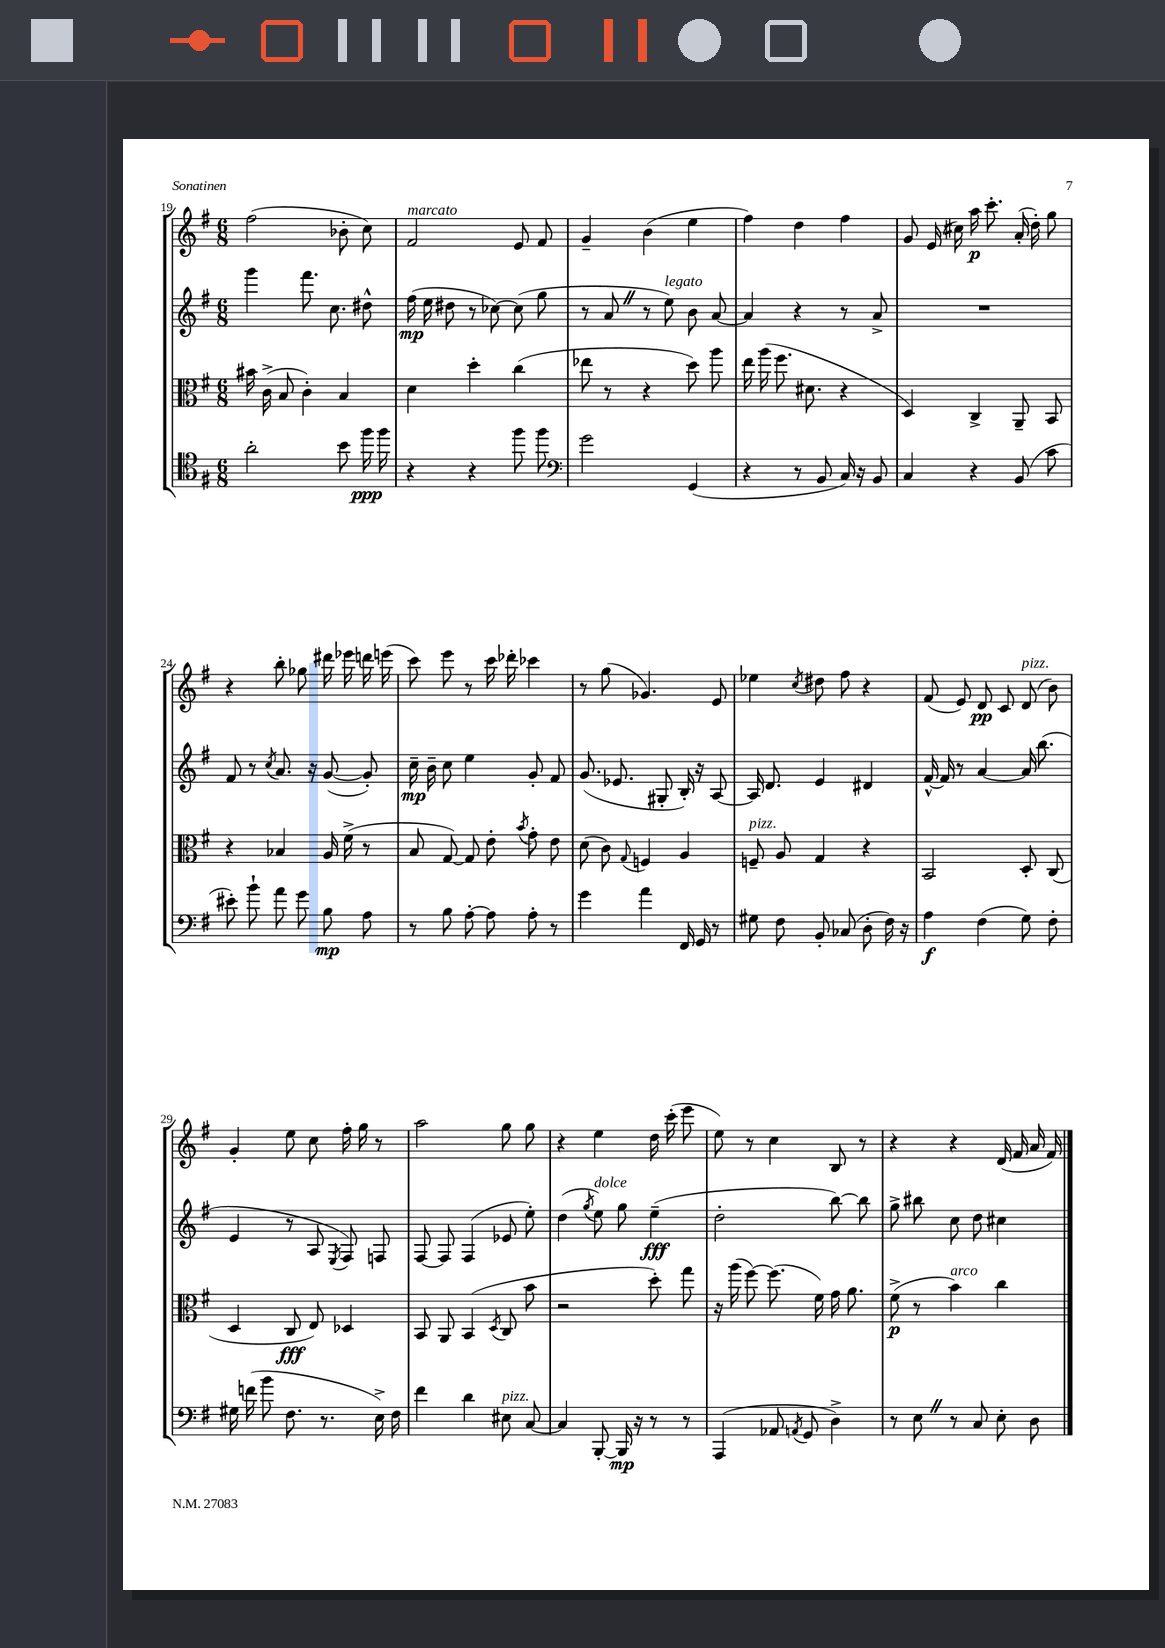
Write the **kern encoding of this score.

**kern	**dynam	**kern	**dynam	**kern	**dynam	**kern	**dynam
*part4	*part4	*part3	*part3	*part2	*part2	*part1	*part1
*staff4	*staff4	*staff3	*staff3	*staff2	*staff2	*staff1	*staff1
*clefC4	*	*clefC3	*	*clefG2	*	*clefG2	*
*k[f#]	*	*k[f#]	*	*k[f#]	*	*k[f#]	*
*M6/8	*	*M6/8	*	*M6/8	*	*M6/8	*
=19	=19	=19	=19	=19	=19	=19	=19
2a'\	.	16b#X\	.	4ggg\	.	(2ff#\	.
.	.	(16c^\	.	.	.	.	.
.	.	8B/	.	.	.	.	.
.	.	4c'\)	.	8.fff#\	.	.	.
.	.	.	.	8.cc\	.	.	.
8b\	.	4B/	.	.	.	8b-X'\	.
16ff#\	ppp	.	.	8dd#X^^\	.	8cc\)	.
16ff#\	.	.	.	.	.	.	.
=20	=20	=20	=20	=20	=20	=20	=20
!	!	!	!	!	!	!LO:TX:a:i:t=marcato	!
4r	.	4d\	.	(16ff#\	mp	2f#/	.
.	.	.	.	16ee\	.	.	.
.	.	.	.	8dd#X\	.	.	.
4r	.	4dd'\	.	8r	.	.	.
.	.	.	.	[8cc-X\)	.	.	.
8ff#\	.	(4cc\	.	(8cc-\]	.	8e/	.
8ff#\	.	.	.	8gg\	.	8f#/	.
=21	=21	=21	=21	=21	=21	=21	=21
*clefF4	*	*	*	*	*	*	*
2g\	.	8ee-X\	.	8r	.	4g~/	.
.	.	8r	.	8aZ/	.	.	.
.	.	4r	.	8r	.	(4b\	.
!	!	!	!	!LO:TX:a:i:t=legato	!	!	!
.	.	.	.	8ee\)	.	.	.
(4GG/	.	8dd\)	.	8b\	.	4ee\	.
.	.	8aa\	.	[8a/	.	.	.
=22	=22	=22	=22	=22	=22	=22	=22
4r	.	16ee\	.	4a/]	.	4ff#\)	.
.	.	(16aa\	.	.	.	.	.
.	.	8.ff#\	.	.	.	.	.
8r	.	.	.	4r	.	4dd\	.
.	.	8.d#X\	.	.	.	.	.
8BB/	.	.	.	.	.	.	.
16C/)	.	4r	.	8r	.	4ff#\	.
16r	.	.	.	.	.	.	.
8BB/	.	.	.	8a^/	.	.	.
=23	=23	=23	=23	=23	=23	=23	=23
4C/	.	4D/)	.	2.r	.	8g/	.
.	.	.	.	.	.	(16e/	.
.	.	.	.	.	.	16cc#X\)	.
4r	.	4C^/	.	.	.	16aa\	p
.	.	.	.	.	.	8.ccc'\	.
(8BB/	.	8AA~/	.	.	.	(16a'/	.
.	.	.	.	.	.	16dd'\)	.
8c\	.	8BB/	.	.	.	8gg\	.
!!LO:LB:g=z
=24	=24	=24	=24	=24	=24	=24	=24
8e#X'\)	.	4r	.	8f#/	.	4r	.
8b`\	.	.	.	8r	.	.	.
.	.	.	.	8qcc/	.	.	.
8a\	.	4B-X/	.	8.a/	.	8bb'\	.
8g\	.	.	.	.	.	8gg-X\	.
.	.	.	.	16r	.	.	.
8B\	mp	16A/	.	([8g/	.	16ddd#X\	.
.	.	(16f#^\	.	.	.	16eee-X\	.
8A\	.	8r	.	8g'/])	.	16dddn\	.
.	.	.	.	.	.	(16eeen\	.
=25	=25	=25	=25	=25	=25	=25	=25
8r	.	8B/	.	16cc~\	mp	8ccc\)	.
.	.	.	.	16b~\	.	.	.
8B\	.	[8G/)	.	8cc\	.	8eee\	.
[8A'\	.	8G/]	.	4ee\	.	8r	.
8A\]	.	8e'\	.	.	.	16ccc\	.
.	.	.	.	.	.	16ddd-X'\	.
.	.	8qb/	.	.	.	.	.
8A'\	.	8g'\	.	8g'/	.	4ccc-X\	.
8r	.	8e\	.	8f#/	.	.	.
=26	=26	=26	=26	=26	=26	=26	=26
4g\	.	(8d\	.	(8.g/	.	8r	.
.	.	8c\)	.	.	.	(8gg\	.
.	.	.	.	8.e-X/	.	.	.
.	.	8qqG/	.	.	.	.	.
4a\	.	4Fn/	.	.	.	4.g-X/)	.
.	.	.	.	8G#X'/	.	.	.
16FF#/	.	4A/	.	16B'/)	.	.	.
16GG/	.	.	.	16r	.	.	.
8r	.	.	.	[8A/	.	8e/	.
=27	=27	=27	=27	=27	=27	=27	=27
!	!	!LO:TX:a:i:t=pizz.	!	!	!	!	!
8G#X\	.	8Fn~/	.	16A/]	.	4ee-X\	.
.	.	.	.	8.d/	.	.	.
8F#\	.	8A/	.	.	.	.	.
.	.	.	.	.	.	8qcc/	.
8BB'/	.	4G/	.	4e/	.	8dd#X\	.
(8C-X/	.	.	.	.	.	8ff#\	.
8D'\	.	4r	.	4d#X/	.	4r	.
16F#\)	.	.	.	.	.	.	.
16r	.	.	.	.	.	.	.
=28	=28	=28	=28	=28	=28	=28	=28
4A\	f	2BB/	.	[16f#^^/	.	(8f#/	.
.	.	.	.	16f#/]	.	.	.
.	.	.	.	8r	.	8e/)	.
(4F#\	.	.	.	[4a/	.	8d/	pp
.	.	.	.	.	.	8c/	.
!	!	!	!	!	!	!LO:TX:a:i:t=pizz.	!
8G\)	.	8D'/	.	16a/]	.	(8d/	.
.	.	.	.	(8.bb\	.	.	.
8F#'\	.	(8C/	.	.	.	8b\)	.
!!LO:LB:g=z
=29	=29	=29	=29	=29	=29	=29	=29
16G#X\	.	4D/	.	4e/	.	4g'/	.
(16fn\	.	.	.	.	.	.	.
8b\	.	.	.	.	.	.	.
8.F#\	.	8C/	fff	8r	.	8ee\	.
.	.	8E/)	.	8A/	.	8cc\	.
8.r	.	.	.	.	.	.	.
.	.	.	.	8qE/	.	.	.
.	.	4D-X/	.	8F#/)	.	16ff#'\	.
.	.	.	.	.	.	16gg\	.
16E^\)	.	.	.	8Fn/	.	8r	.
16F#\	.	.	.	.	.	.	.
=30	=30	=30	=30	=30	=30	=30	=30
4f#\	.	8BB/	.	[8F#/	.	2aa\	.
.	.	8AA/	.	8F#/]	.	.	.
4d\	.	(4BB/	.	(4F#/	.	.	.
.	.	8qD/	.	.	.	.	.
!LO:TX:a:i:t=pizz.	!	!	!	!	!	!	!
8E#X\	.	8C/	.	8e-X/	.	8gg\	.
[8C/	.	8b\	.	8ee'\)	.	8gg\	.
=31	=31	=31	=31	=31	=31	=31	=31
4C/]	.	2r	.	(4dd\	.	4r	.
.	.	.	.	8qgg/	.	.	.
!	!	!	!	!LO:TX:a:i:t=dolce	!	!	!
[8BBB'/	.	.	.	8ee\)	.	4ee\	.
16BBB/]	mp	.	.	8gg\	.	.	.
16r	.	.	.	.	.	.	.
8r	.	8dd'\)	.	(4ee~\	fff	16dd\	.
.	.	.	.	.	.	(16ccc'\	.
8r	.	8gg\	.	.	.	8eee\	.
=32	=32	=32	=32	=32	=32	=32	=32
(4AAA/	.	16r	.	2dd'\	.	8ee\)	.
.	.	(16aa\	.	.	.	.	.
.	.	[8ff#\)	.	.	.	8r	.
8AA-X/	.	(8.ff#\]	.	.	.	4cc\	.
8qAAn/	.	.	.	.	.	.	.
8GG/	.	.	.	.	.	.	.
.	.	16f#\)	.	.	.	.	.
4D^\)	.	16g\	.	[8bb\)	.	8B/	.
.	.	8.a\	.	.	.	.	.
.	.	.	.	8bb\]	.	8r	.
=33	=33	=33	=33	=33	=33	=33	=33
8r	.	(8f#^\	p	8gg^\	.	4r	.
8EZ\	.	8r	.	8bb#X\	.	.	.
!	!	!LO:TX:a:i:t=arco	!	!	!	!	!
8r	.	4b\)	.	8cc\	.	4r	.
8C/	.	.	.	8dd\	.	.	.
8E'\	.	4cc\	.	4cc#X\	.	(16d/	.
.	.	.	.	.	.	16f#/	.
8D\	.	.	.	.	.	16a/	.
.	.	.	.	.	.	16f#/)	.
==	==	==	==	==	==	==	==
*-	*-	*-	*-	*-	*-	*-	*-
